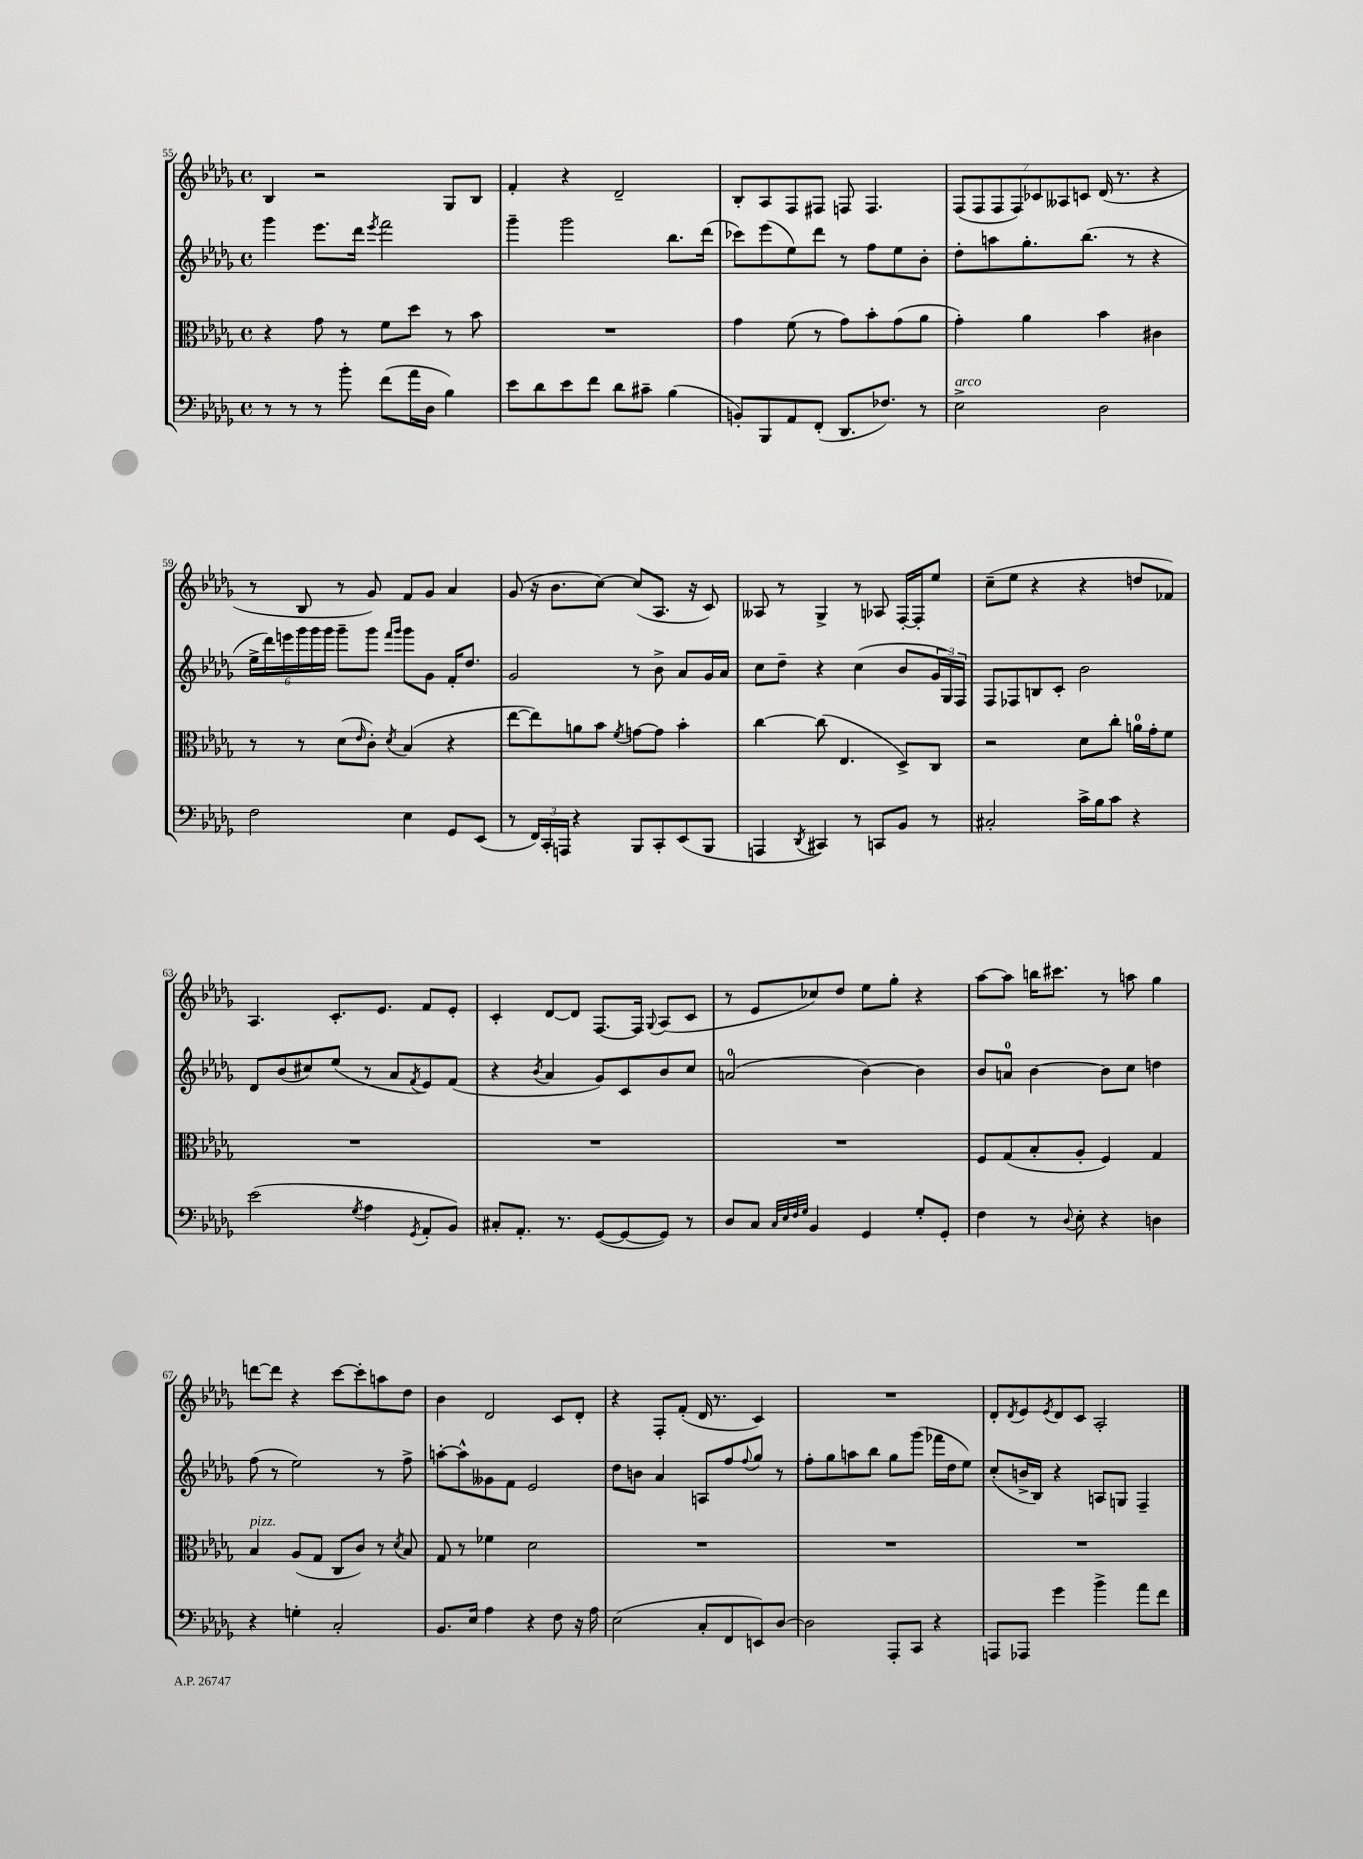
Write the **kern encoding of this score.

**kern	**kern	**kern	**kern
*staff4	*staff3	*staff2	*staff1
*clefF4	*clefC3	*clefG2	*clefG2
*k[b-e-a-d-g-]	*k[b-e-a-d-g-]	*k[b-e-a-d-g-]	*k[b-e-a-d-g-]
*M4/4	*M4/4	*M4/4	*M4/4
*met(c)	*met(c)	*met(c)	*met(c)
8r	4r	4ggg-	4B-
8r	.	.	.
8r	8g-	8.eee-	2r
8b-'	8r	.	.
.	.	16ddd-	.
.	.	8qeee-	.
(8f	8f	2fff	.
16a-	8dd-	.	.
16D-	.	.	.
4B-)	8r	.	8G-
.	8b-	.	8B-
=	=	=	=
8e-	1r	4ggg-~	4f'
8d-	.	.	.
8e-	.	2ggg-	4r
8f	.	.	.
8d-	.	.	2d-~
8c#~	.	.	.
(4B-	.	8.bb-	.
.	.	(16ddd-	.
=	=	=	=
8BB')	4g-	8ccc-)	8B-'
8BBB-	.	(8eee-	8A-
8AA-	(8f	8ee-)	8F
(8FF'	8r	8ddd-	8F#
8.DD-	8g-)	8r	8F
.	8b-'	8ff	4.F
8.F-)	.	.	.
.	(8g-	8ee-	.
8r	8a-	8b-'	.
=	=	=	=
2E-^	4g-')	8dd-'	(14F
.	.	.	14F
.	.	8aa	.
.	.	.	14F
.	.	.	14F)
.	4a-	8.gg-'	.
.	.	.	14c-
.	.	.	14A--
.	.	.	14c
.	.	(8.bb-	.
2D-	4b-	.	(16d-
.	.	.	8.r
.	.	8r	.
.	4c#	4r	4r
=	=	=	=
2F	8r	24ee-^	8r
.	.	24ddd-)	.
.	.	24eee	.
.	8r	24ggg-	8B-
.	.	24ggg-	.
.	.	24ggg-	.
.	(8d-	8ggg-~	8r
.	16qqe-	.	.
.	8c')	8ggg-	8g-)
.	.	16qqfff	.
.	8qd-	16qqggg-	.
4E-	(4B-	8ggg-	8f
.	.	8g-	8g-
8GG-	4r	16f'	4a-
.	.	8.dd-	.
(8EE-	.	.	.
=	=	=	=
8r	[8ee-	2g-	(8g-
24FF)	8ee-])	.	16r
24CC'	.	.	.
.	.	.	8.b-
24AAA	.	.	.
4r	8a	.	.
.	8b-	.	[8cc)
.	8qf	.	.
8BBB-	[8g	8r	(8cc]
8CC'	8g]	8b-^	8.A-
(8EE-	4b-'	8a-	.
.	.	.	16r
8BBB-	.	16g-	8c)
.	.	16a-	.
=	=	=	=
4AAA	[4cc	8cc	8A--
.	.	8dd-~	8r
8qDD-	.	.	.
4CC#)	(8cc]	4r	4G-^
.	4.E-	.	.
8r	.	(4cc	8r
8CC	.	.	8A-
8BB-	8D-^)	8b-	[16F'
.	.	.	16F']
8r	8C	24g-	8ee-
.	.	24G-)	.
.	.	24F	.
=	=	=	=
2C#'	2r	8F	(8cc~
.	.	8F-	8ee-
.	.	8B	4r
.	.	8c'	.
16c^	8d-	2b-	4r
16B-	.	.	.
8c	8cc'	.	.
4r	16a	.	8dd
.	16g-'	.	.
.	8f	.	8f-)
=	=	=	=
(2e-	1r	8d-	4.A-
.	.	(8b-	.
.	.	8cc#)	.
.	.	(8ee-	8.c'
8qG-	.	.	.
4A-	.	8r	.
.	.	.	8.e-
.	.	8a-	.
8qGG-	.	8qf	.
8AA-'	.	8e-)	8f
8BB-)	.	(8f	8e-'
=	=	=	=
8C#'	1r	4r	4c'
8.AA-'	.	.	.
.	.	8qb-	.
.	.	4a-	[8d-
8.r	.	.	.
.	.	.	8d-]
([8GG-	.	8g-)	[8.F
8GG-_	.	8c	.
.	.	.	16F]
.	.	.	8qqG-
8GG-])	.	8b-	(8A-
8r	.	8cc	8c
=	=	=	=
8D-	1r	(2a	8r
8C	.	.	8e-
32qqC	.	.	.
32qqE-	.	.	.
32qqF	.	.	.
32qqG-	.	.	.
4BB-	.	.	8cc-)
.	.	.	8dd-
4GG-	.	[4b-)	8ee-
.	.	.	8gg-'
8G-'	.	4b-]	4r
8GG-'	.	.	.
=	=	=	=
4F	8F	8b-	[8aa-
.	(8G-	8a	8aa-]
8r	8B-'	[4b-	16bb
.	.	.	8.ccc#
8qqD-	.	.	.
8E-'	8A-'	.	.
4r	4F)	8b-]	8r
.	.	8cc	8aa
4D	4G-	4dd	4gg-
=	=	=	=
4r	4B-	(8ff	[8ddd
.	.	8r	8ddd]
4G'	(8A-	2ee-)	4r
.	8G-	.	.
2C'	8C	.	[8ccc
.	8c)	.	8ccc']
.	8r	8r	8aa
.	8qd-	.	.
.	8B-	8ff^	8dd-
=	=	=	=
8.BB-	8G-	[8aa'	4b-
.	8r	8aa^^]	.
16E-	.	.	.
4A-	4f-	8g--	2d-
.	.	8f	.
4r	2d-	2e-	.
8F	.	.	8c
16r	.	.	8d-'
16A-	.	.	.
=	=	=	=
(2E-	1r	8dd-	4r
.	.	8b	.
.	.	4a-	8F'
.	.	.	(8f'
8C'	.	8A	16d-
.	.	.	8.r
8FF	.	8ff	.
.	.	8qqff	.
8EE)	.	8gg-	4c)
[8D-	.	8r	.
=	=	=	=
2D-]	1r	8ff'	1r
.	.	8gg-	.
.	.	8aa	.
.	.	8bb-	.
8AAA-'	.	8gg-	.
8CC	.	(8ggg-	.
4r	.	16fff-	.
.	.	16dd-	.
.	.	8ee-)	.
=	=	=	=
8AAA	1r	(8cc'	8d-'
.	.	.	8qd-
8AAA-	.	16b^	8e-
.	.	16B-)	.
.	.	.	8qe-
4g-	.	4r	8d-
.	.	.	8c
4b-^	.	8A	2A-'
.	.	8G	.
8a-	.	4F~	.
8f	.	.	.
==	==	==	==
*-	*-	*-	*-
